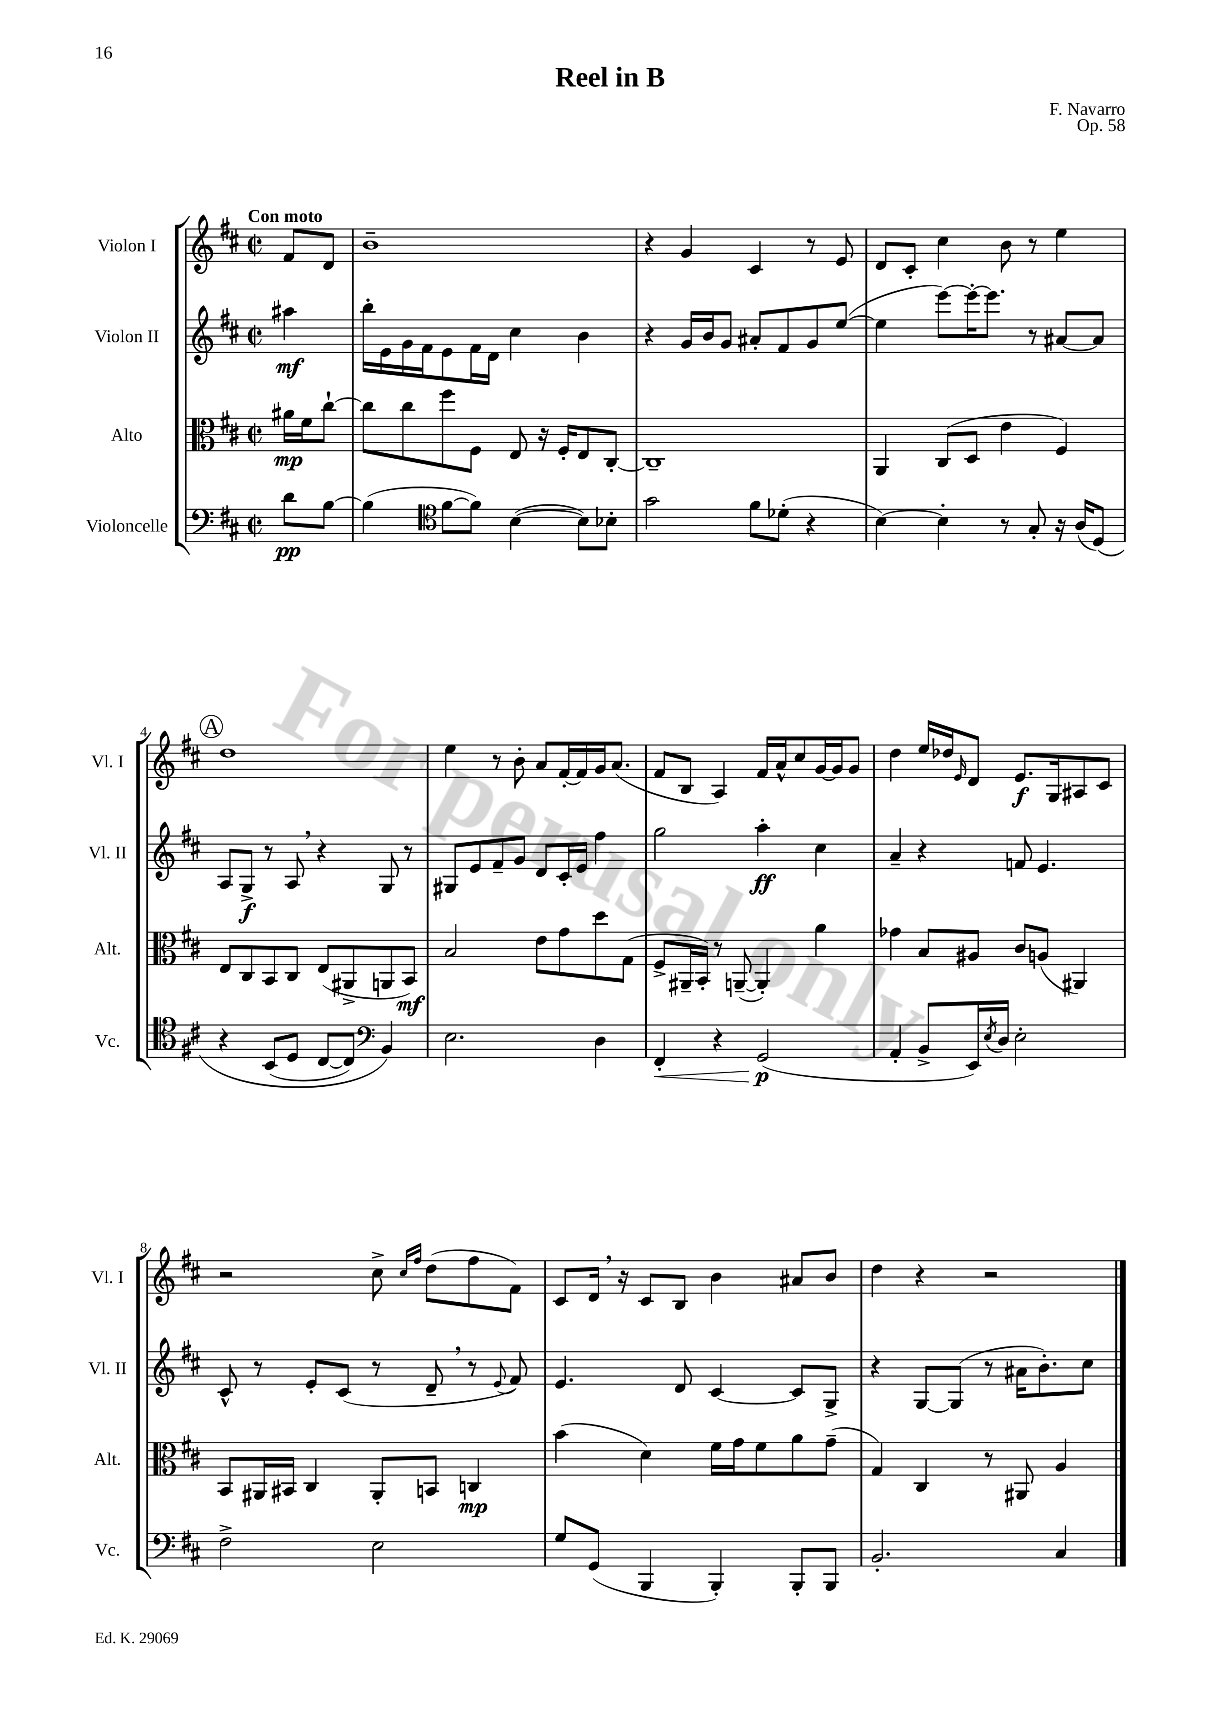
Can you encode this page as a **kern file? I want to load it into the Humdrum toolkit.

**kern	**kern	**kern	**kern
*staff4	*staff3	*staff2	*staff1
*clefF4	*clefC3	*clefG2	*clefG2
*k[f#c#]	*k[f#c#]	*k[f#c#]	*k[f#c#]
*M2/2	*M2/2	*M2/2	*M2/2
*met(c|)	*met(c|)	*met(c|)	*met(c|)
8d	16a#	4aa#	8f#
.	16f#	.	.
[8B	[8cc#`	.	8d
=	=	=	=
(4B]	8cc#]	16bb'	1b~
.	.	16e	.
.	8cc#	16g	.
.	.	16f#	.
*clefC4	*	*	*
[8f#	8ff#	8e	.
8f#])	8F#	16f#	.
.	.	16d	.
([4B	8E	4cc#	.
.	16r	.	.
.	16F#'	.	.
8B])	8E	4b	.
8B-'	[8C#'	.	.
=	=	=	=
2g	1C#~]	4r	4r
.	.	16g	4g
.	.	16b	.
.	.	8g	.
8f#	.	8a#'	4c#
(8d-'	.	8f#	.
4r	.	8g	8r
.	.	([8ee	8e
=	=	=	=
[4B)	4AA	4ee]	8d
.	.	.	8c#'
4B']	(8C#	[8eee)	4cc#
.	8D	16eee'_	.
.	.	8.eee]	.
8r	4e	.	8b
8G'	.	8r	8r
16r	4F#)	[8a#	4ee
(16A	.	.	.
&(8D)	.	8a#]	.
=	=	=	=
4r	8E	8A	1dd
.	8C#	8G^	.
(8BB	8BB	8r	.
8D	8C#	8A	.
[8C#	(8E	4r	.
8C#])	8AA#^	.	.
*clefF4	*	*	*
4BB&)	8AA	8G	.
.	8BB)	8r	.
=	=	=	=
2.E	2B	8G#	4ee
.	.	8e	.
.	.	8f#~	8r
.	.	8g	8b'
.	8e	8d	8a
.	8g	16c#'	[16f#'
.	.	16e	16f#]
4D	8dd	4ff#	16g
.	.	.	(8.a
.	(8G	.	.
=	=	=	=
4FF#'	8F#^	2gg	8f#
.	16AA#~	.	8B
.	16BB')	.	.
4r	8r	.	4A)
.	([8AA~	.	.
(2GG	4AA'])	4aa'	16f#
.	.	.	16a^^
.	.	.	8cc#
.	4a	4cc#	[16g
.	.	.	16g]
.	.	.	8g
=	=	=	=
4AA'	4g-	4a~	4dd
8BB^	8B	4r	16ee
.	.	.	16dd-
.	.	.	16qqe
16EE)	8A#	.	8d
8qE	.	.	.
16D	.	.	.
2E'	8c#	8f	8.e
.	(8A	4.e	.
.	.	.	16G
.	4AA#)	.	8A#
.	.	.	8c#
=	=	=	=
2F#^	8BB	8c#^^	2r
.	16AA#	8r	.
.	16BB#	.	.
.	4C#	8e'	.
.	.	(8c#	.
2E	8AA#'	8r	8cc#^
.	.	.	16qqcc#
.	.	.	16qqff#
.	8BB	8d~	(8dd
.	4C	8r	8ff#
.	.	8qqe	.
.	.	8f#)	8f#)
=	=	=	=
8G	(4b	4.e	8c#
(8GG	.	.	16d
.	.	.	16r
4BBB	4d)	.	8c#
.	.	8d	8B
4BBB')	16f#	[4c#	4b
.	16g	.	.
.	8f#	.	.
8BBB'	8a	8c#]	8a#
8BBB	(8g~	8G^	8b
=	=	=	=
2.BB'	4G)	4r	4dd
.	4C#	[8G	4r
.	.	(8G]	.
.	8r	8r	2r
.	8AA#	16a#	.
.	.	8.b')	.
4C#	4A	.	.
.	.	8cc#	.
==	==	==	==
*-	*-	*-	*-
